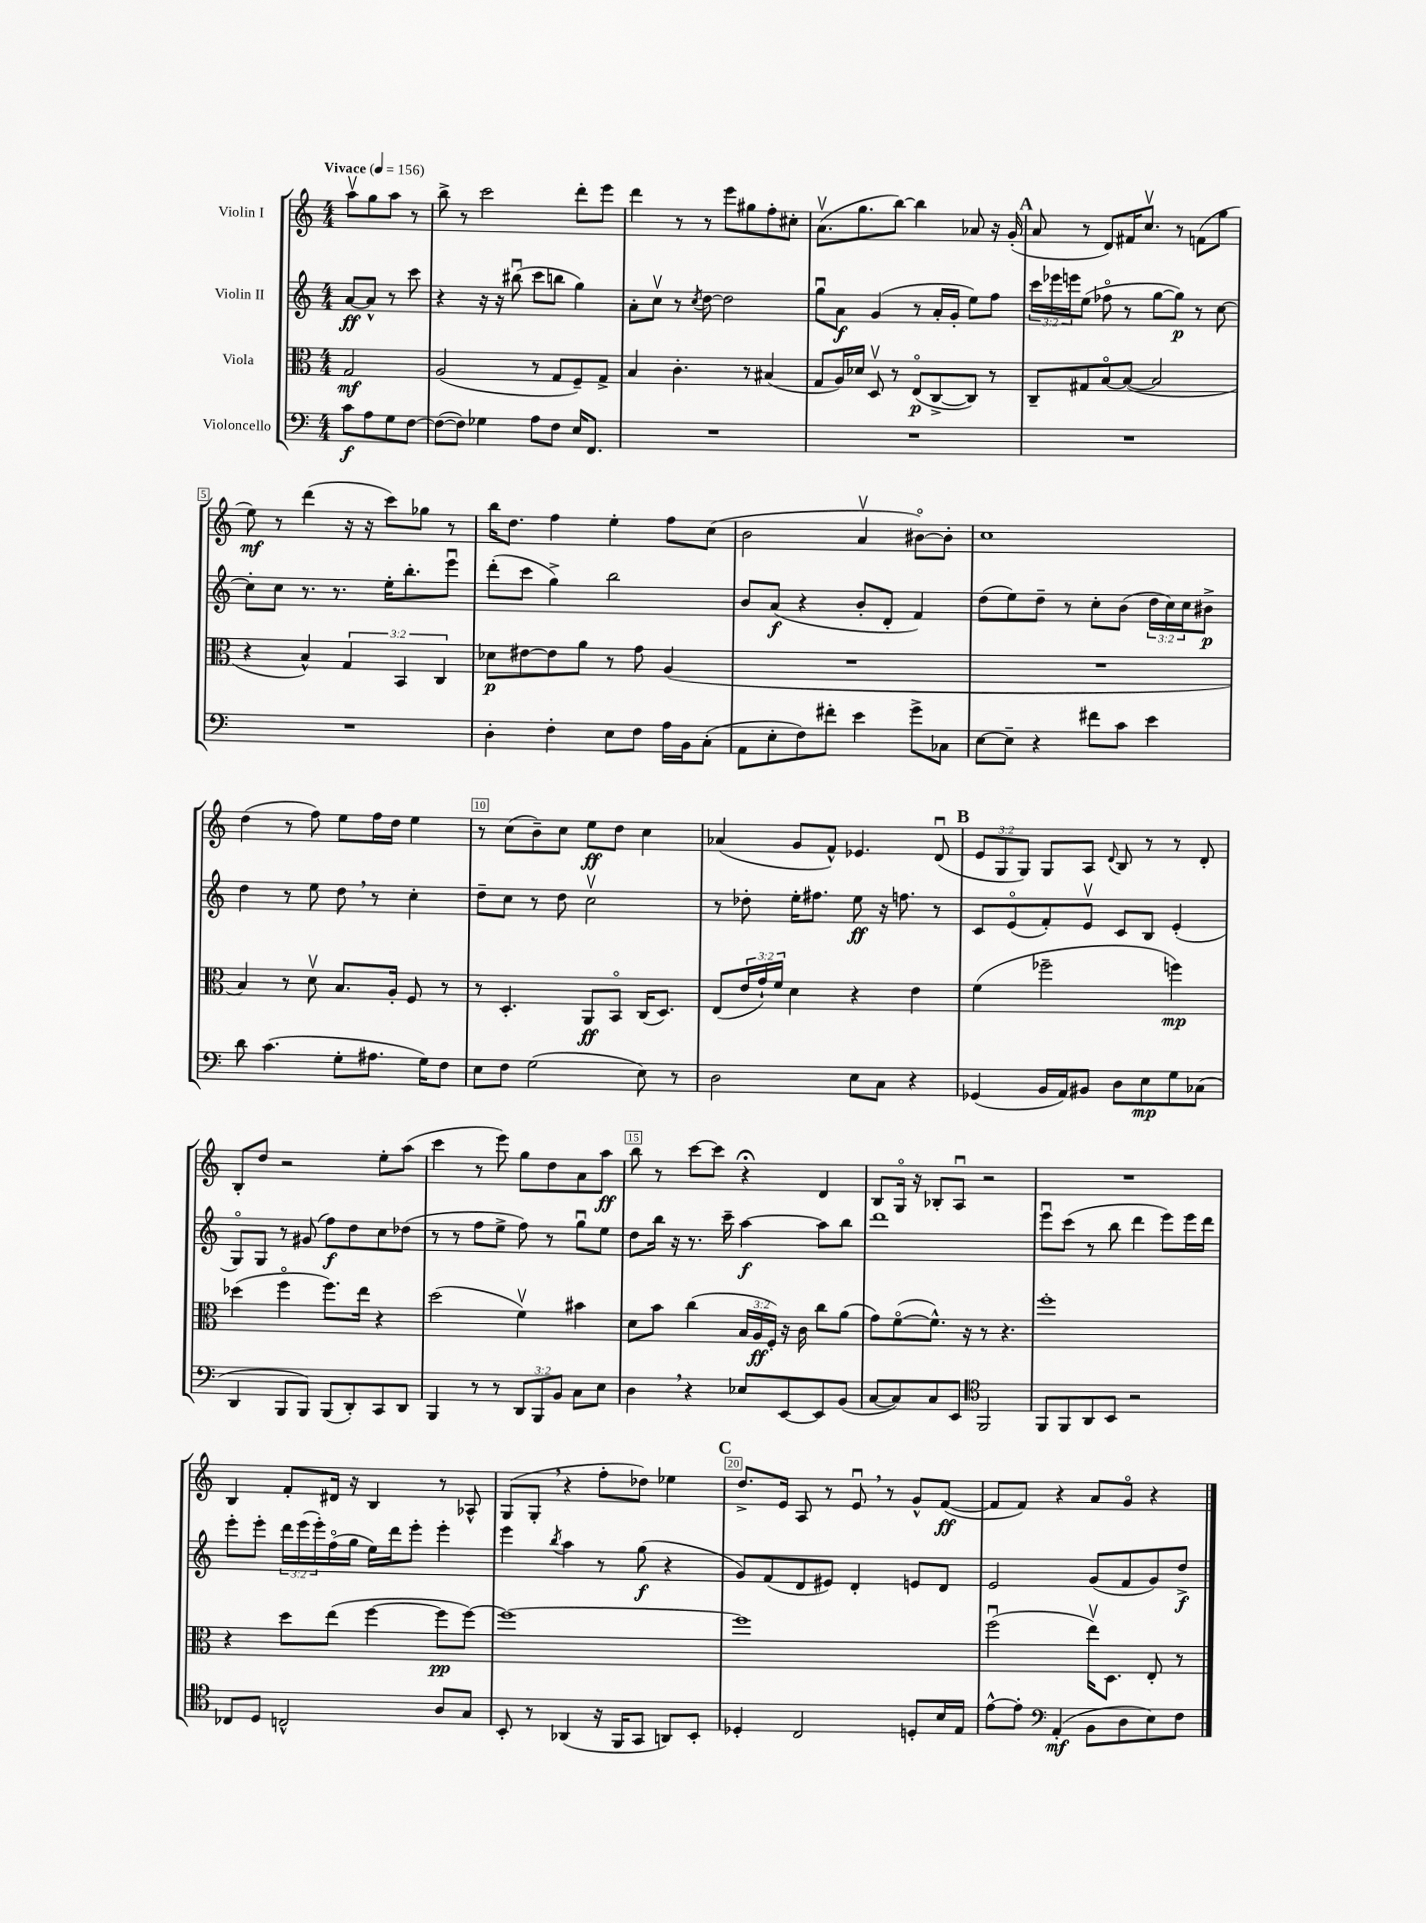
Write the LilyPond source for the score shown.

<<
\new StaffGroup <<
\new Staff = "s0" \with { instrumentName = "Violin I" } {
    \clef treble \key c \major \numericTimeSignature \time 4/4 \override Staff.TupletNumber.text = #tuplet-number::calc-fraction-text \partial 2 \tempo "Vivace" 4 = 156
    a''8\upbow g''8 a''8 r8 |
    b''8-> r8 c'''2 d'''8-. e'''8 |
    d'''4 r8 r8 e'''8 gis''8 f''8-. cis''8-. |
    a'8.\upbow( g''8. b''8~) b''4 aes'8 r16 g'16-.( |
    \mark \markup { \bold "A" } a'8 r8 d'8) fis'16 c''8.\upbow r8 f'8( g''8 |
    e''8\mf) r8 d'''4( r16 r16 c'''8) ges''8 r8 |
    b''16 d''8. f''4 e''4-. f''8 c''8( |
    b'2 a'4\upbow bis'8~\flageolet) bis'8-. |
    c''1 |
    d''4( r8 f''8) e''8 f''16 d''16 e''4 |
    r8 c''8( b'8--) c''8 e''8\ff d''8 c''4 |
    aes'4( g'8 f'8-^) ees'4. d'8\downbow( |
    \mark \markup { \bold "B" } \tuplet 3/2 { e'8 g8 g8) } g8 a8 \appoggiatura { d'8 } b8 r8 r8 d'8-. |
    b8-. d''8 r2 e''8-. a''8( |
    c'''4 r8 e'''8) g''8 d''8 a'8 a''8\ff |
    b''8 r8 c'''8~ c'''8 r4\fermata d'4 |
    b8 g16\flageolet r16 bes8-. a8\downbow r2 |
    R1 |
    b4 f'8-. dis'16 r16 b4 r8 aes8-^ |
    g8( g8-. \breathe r4 f''8-. des''8) ees''4 |
    \mark \markup { \bold "C" } d''8.-> e'16 a8 r8 e'8\downbow \breathe r8 g'8-^ f'8~\ff( |
    f'8 f'8) r4 a'8 g'8\flageolet r4 \bar "|." |
}
\new Staff = "s1" \with { instrumentName = "Violin II" } {
    \clef treble \key c \major \numericTimeSignature \time 4/4 \override Staff.TupletNumber.text = #tuplet-number::calc-fraction-text \partial 2
    a'8~\ff a'8-^ r8 c'''8 |
    r4 r16 r16 bis''8\downbow( c'''8 b''8 g''4) |
    a'8-. c''8\upbow r8 \acciaccatura { c''8 } d''8~ d''2 |
    g''8\downbow a'8\f g'4( r8 a'16-. g'16-. e''8) f''8 |
    \mark \markup { \bold "A" } \tuplet 3/2 { c'''16 ees'''16 e'''16 } e''8( fes''8\flageolet r8 g''8~ g''8\p) r8 c''8~ |
    c''8-. c''8 r8. r8. e''16-. b''8.-. e'''8\downbow |
    d'''8-.( c'''8 g''4->) b''2 |
    b'8 a'8\f( r4 b'8-. d'8-. f'4) |
    d''8( e''8) d''8-- r8 c''8-. b'8( \tuplet 3/2 { d''16 c''16) c''16 } bis'8->\p |
    d''4 r8 e''8 d''8 \breathe r8 c''4-. |
    d''8-- c''8 r8 d''8 c''2\upbow |
    r8 des''8-. e''16-. fis''8. e''8\ff r16 f''8. r8 |
    \mark \markup { \bold "B" } c'8 e'8\flageolet( f'8-.) e'8\upbow c'8 b8 e'4-.( |
    g8\flageolet) g8 r8 gis'8( f''8\f) d''8 c''8 des''8( |
    r8 r8 f''8 e''8-> f''8) r8 g''8\downbow e''8 |
    d''8 b''16 r16 r8. c'''16-- a''4~\f a''8 b''8 |
    d'''1 |
    e'''8\downbow c'''8( r8 b''8 d'''4 e'''8) e'''16 d'''16 |
    e'''8-. e'''8-. \tuplet 3/2 { d'''16 e'''16( e'''16-.) } f''16\flageolet( g''16 e''16) d'''16 e'''8-. e'''4-. |
    e'''4 \acciaccatura { b''8 } a''4 r8 g''8\f( r4 |
    \mark \markup { \bold "C" } g'8) f'8( d'8 eis'8) d'4-. e'8 d'8 |
    e'2 g'8( f'8 g'8) d''8->\f \bar "|." |
}
\new Staff = "s2" \with { instrumentName = "Viola" } {
    \clef alto \key c \major \numericTimeSignature \time 4/4 \override Staff.TupletNumber.text = #tuplet-number::calc-fraction-text \partial 2
    g2\mf |
    a2( r8 g8 f8--) g8-> |
    b4 c'4.-. r8 bis4( |
    g8 a16) des'16 d8\upbow r8 e8\flageolet\p( c8~-> c8) r8 |
    \mark \markup { \bold "A" } c8-- gis8 b8~\flageolet b8~( b2 |
    r4 b4-^) \tuplet 3/2 { g4 b,4 c4 } |
    des'8\p eis'8~ eis'8 a'8 r8 g'8 a4( |
    R1 |
    R1 |
    b4) r8 d'8\upbow b8. a16-. f8 r8 |
    r8 d4.-. a,8\ff b,8\flageolet c16( d8.) |
    e8( \tuplet 3/2 { e'16 g'16-!) f'16 } d'4 r4 e'4 |
    \mark \markup { \bold "B" } f'4( fes''2-- f''4\mp) |
    des''4( f''4\flageolet f''8.) e''16 r4 |
    d''2( f'4\upbow) bis'4 |
    d'8 b'8 c''4( \tuplet 3/2 { b16 a16\ff f16-.) } r16 c'16 c''8 a'8( |
    g'8) f'8~\flageolet( f'8.-^) r16 r8 r4. |
    f''1-. |
    r4 d''8 e''8( f''4~ f''8\pp f''8~) |
    f''1~ |
    \mark \markup { \bold "C" } f''1 |
    f''2\downbow( e''16\upbow) d8. e8-. r8 \bar "|." |
}
\new Staff = "s3" \with { instrumentName = "Violoncello" } {
    \clef bass \key c \major \numericTimeSignature \time 4/4 \override Staff.TupletNumber.text = #tuplet-number::calc-fraction-text \partial 2
    c'8\f a8 g8 f8~ |
    f8~( f8) ges4 a8 f8 e16 f,8. |
    R1 |
    R1 |
    \mark \markup { \bold "A" } R1 |
    R1 |
    d4-. f4-. e8 f8 a16 b,16 c8-.( |
    a,8 e8-. f8) fis'8-. e'4 g'8-> ces8 |
    e8~ e8-- r4 fis'8 c'8 e'4 |
    d'8 c'4.( g8-. ais8. g16) f8 |
    e8 f8 g2( e8) r8 |
    d2 e8 c8 r4 |
    \mark \markup { \bold "B" } ges,4( b,16 a,16) bis,8 d8 e8\mp g8 ces8( |
    d,4 b,,8 b,,8) b,,8( d,8-.) c,8 d,8 |
    b,,4 r8 r8 \tuplet 3/2 { d,8 b,,8 b,8 } c8 e8 |
    d4 \breathe r4 ees8 e,8~ e,8 b,8( |
    c8~ c8) c8 e,8 \clef tenor f,2 |
    f,8 f,8 a,8 b,8 r2 |
    ces8 d8 c2-^ a8 g8 |
    b,8-. r8 aes,4( r16 f,16 g,8 a,8) b,8-. |
    \mark \markup { \bold "C" } des4-. c2 d8-. b16 e16 |
    e'8~-^ e'8-. \clef bass a,4-.\mf( b,8 d8 e8) f8 \bar "|." |
}
>>
>>
\layout { \context { \Score \override BarNumber.break-visibility = ##(#f #t #t) barNumberVisibility = #(every-nth-bar-number-visible 5) \override BarNumber.stencil = #(make-stencil-boxer 0.1 0.3 ly:text-interface::print) } }
